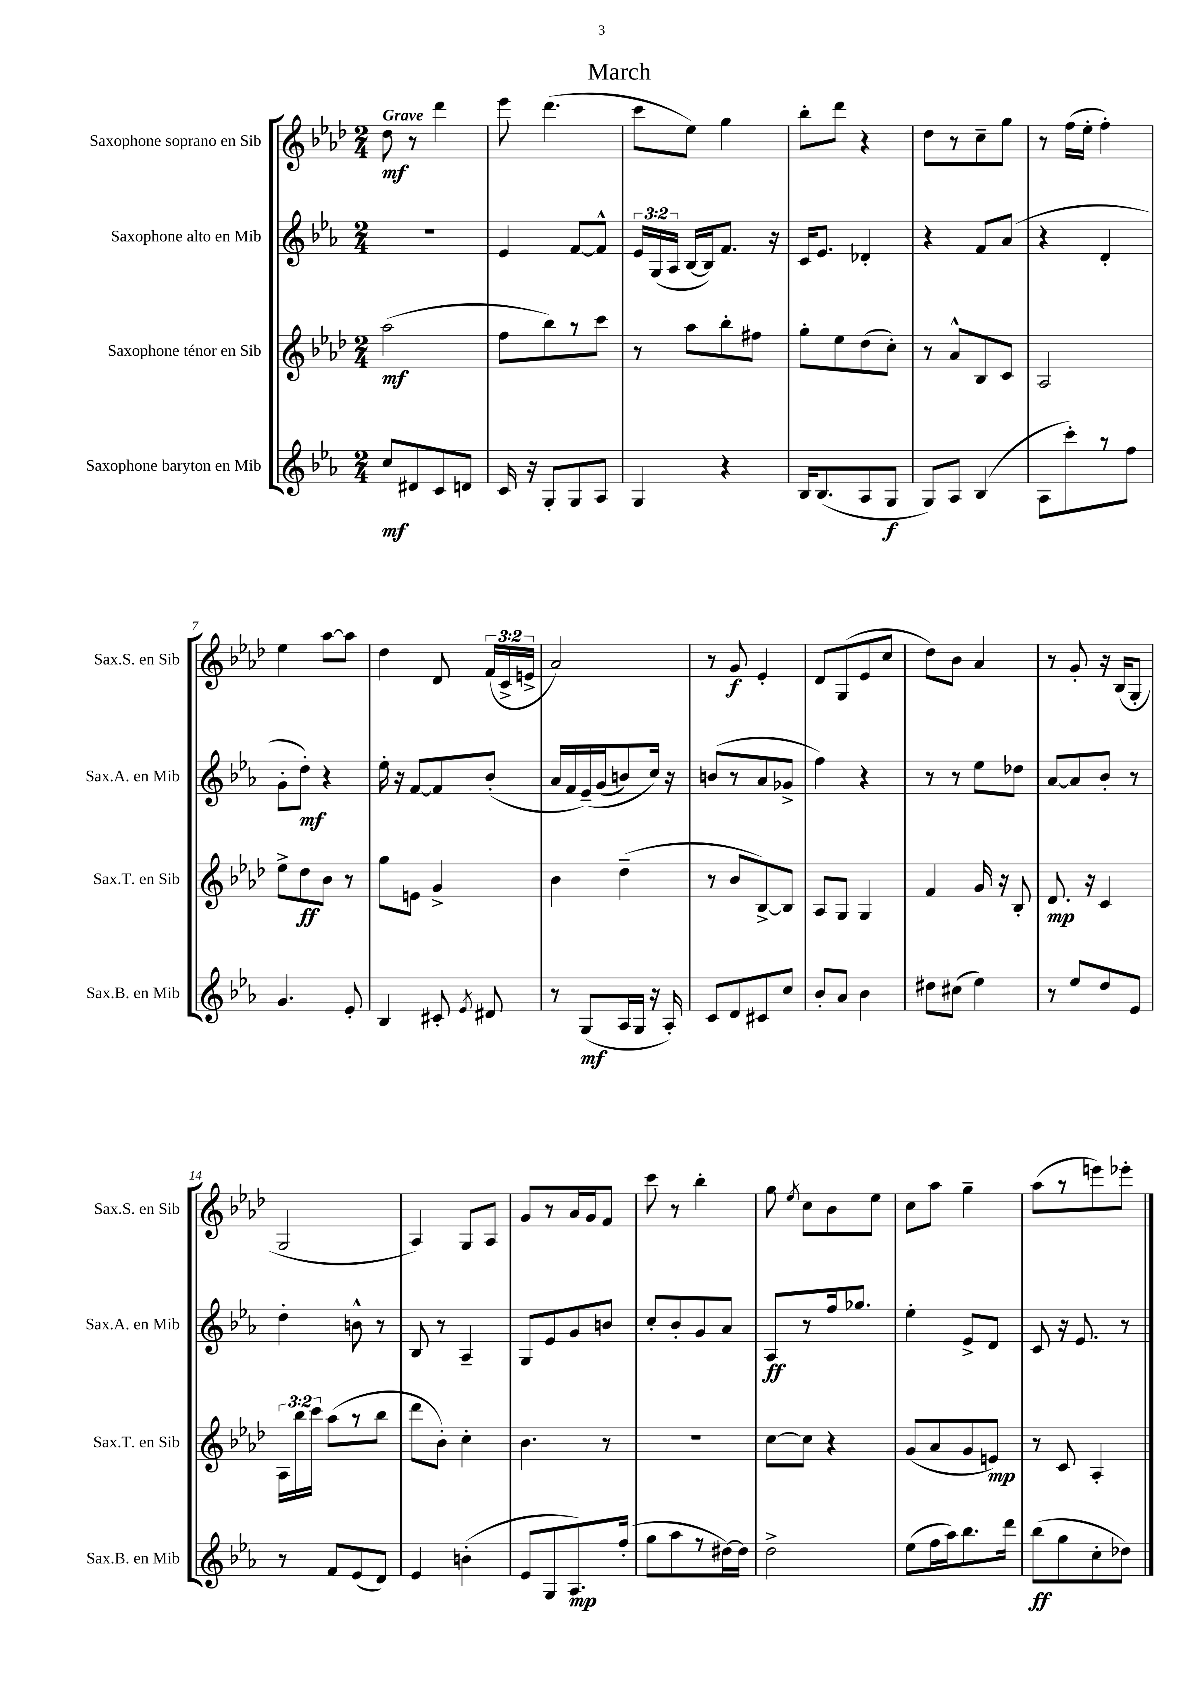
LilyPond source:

\header { title = "March" }
<<
\new StaffGroup <<
\new Staff = "s0" \with { instrumentName = "Saxophone soprano en Sib" shortInstrumentName = "Sax.S. en Sib" } {
    \clef treble \key aes \major \numericTimeSignature \time 2/4 \override Staff.TupletNumber.text = #tuplet-number::calc-fraction-text \tempo "Grave"
    \autoBeamOff des''8\mf r8 des'''4 |
    ees'''8 des'''4.( |
    c'''8[ ees''8]) g''4 |
    bes''8[-. des'''8] r4 |
    des''8[ r8 c''8-- g''8] |
    r8 f''16[( ees''16]-. f''4-.) |
    ees''4 aes''8[~ aes''8] |
    des''4 des'8 \tuplet 3/2 { f'16[( c'16-> e'16]-> } |
    aes'2) |
    r8 g'8\f ees'4-. |
    des'8[ g8( ees'8 c''8] |
    des''8[) bes'8] aes'4 |
    r8 g'8-. r16 bes16[( g8]-. |
    g2 |
    aes4) g8[ aes8] |
    g'8[ r8 aes'16 g'16 f'8] |
    c'''8 r8 bes''4-. |
    g''8 \acciaccatura { ees''8 } c''8[ bes'8 ees''8] |
    c''8[ aes''8] g''4-- |
    aes''8[( r8 e'''8) ees'''8]-. \bar "|." |
}
\new Staff = "s1" \with { instrumentName = "Saxophone alto en Mib" shortInstrumentName = "Sax.A. en Mib" } {
    \clef treble \key ees \major \numericTimeSignature \time 2/4 \override Staff.TupletNumber.text = #tuplet-number::calc-fraction-text
    \autoBeamOff r2 |
    ees'4 f'8[~ f'8]-^ |
    \tuplet 3/2 { ees'16[ g16( aes16] } bes16[~ bes16) f'8.] r16 |
    c'16[ ees'8.] des'4-. |
    r4 f'8[ aes'8]( |
    r4 d'4-. |
    g'8[-. d''8]-.\mf) r4 |
    ees''16-. r16 f'8[~ f'8 bes'8]-.( |
    aes'16[ f'16 ees'16--)\( g'16( b'8) c''16]\) r16 |
    b'8[( r8 aes'8 ges'8]-> |
    f''4) r4 |
    r8 r8 ees''8[ des''8] |
    aes'8[~ aes'8 bes'8]-. r8 |
    d''4-. b'8-^ r8 |
    bes8 r8 aes4-- |
    g8[ ees'8 g'8 b'8] |
    c''8[-. bes'8-. g'8 aes'8] |
    aes8[\ff r8 f''16 ges''8.] |
    ees''4-. ees'8[-> d'8] |
    c'8 r16 ees'8. r8 \bar "|." |
}
\new Staff = "s2" \with { instrumentName = "Saxophone ténor en Sib" shortInstrumentName = "Sax.T. en Sib" } {
    \clef treble \key aes \major \numericTimeSignature \time 2/4 \override Staff.TupletNumber.text = #tuplet-number::calc-fraction-text
    \autoBeamOff aes''2\mf( |
    f''8[ bes''8) r8 c'''8] |
    r8 aes''8[ bes''8-. fis''8] |
    g''8[-. ees''8 des''8( c''8]-.) |
    r8 aes'8[-^ bes8 c'8] |
    aes2 |
    ees''8[-> des''8\ff bes'8] r8 |
    g''8[ e'8] g'4-> |
    bes'4 des''4--( |
    r8 bes'8[ bes8~->) bes8] |
    aes8[ g8] g4 |
    f'4 g'16 r16 bes8-. |
    des'8.\mp r16 c'4 |
    \tuplet 3/2 { aes16[ bes''16 c'''16] } aes''8[( r8 bes''8] |
    des'''8[ bes'8]-.) c''4-. |
    bes'4. r8 |
    R2 |
    c''8[~ c''8] r4 |
    g'8[( aes'8 g'8 e'8]\mp) |
    r8 c'8 aes4-. \bar "|." |
}
\new Staff = "s3" \with { instrumentName = "Saxophone baryton en Mib" shortInstrumentName = "Sax.B. en Mib" } {
    \clef treble \key ees \major \numericTimeSignature \time 2/4
    \autoBeamOff c''8[\mf dis'8 c'8 d'8] |
    c'16 r16 g8[-. g8 aes8] |
    g4 r4 |
    bes16[ bes8.( aes8 g8]\f |
    g8[) aes8] bes4( |
    aes8[ c'''8-.) r8 f''8] |
    g'4. ees'8-. |
    bes4 cis'8-. \acciaccatura { ees'8 } dis'8 |
    r8 g8[\mf( aes16 g16] r16 aes16-.) |
    c'8[ d'8 cis'8 c''8] |
    bes'8[-. aes'8] bes'4 |
    dis''8[ cis''8]( ees''4) |
    r8 ees''8[ d''8 ees'8] |
    r8 f'8[ ees'8( d'8]) |
    ees'4 b'4-.( |
    ees'8[ g8 aes8.\mp) f''16]-.( |
    g''8[ aes''8 r8 dis''16~) dis''16] |
    d''2-> |
    ees''8[( f''16 aes''16) bes''8. d'''16] |
    bes''8[\ff( g''8 c''8-. des''8]) \bar "|." |
}
>>
>>
